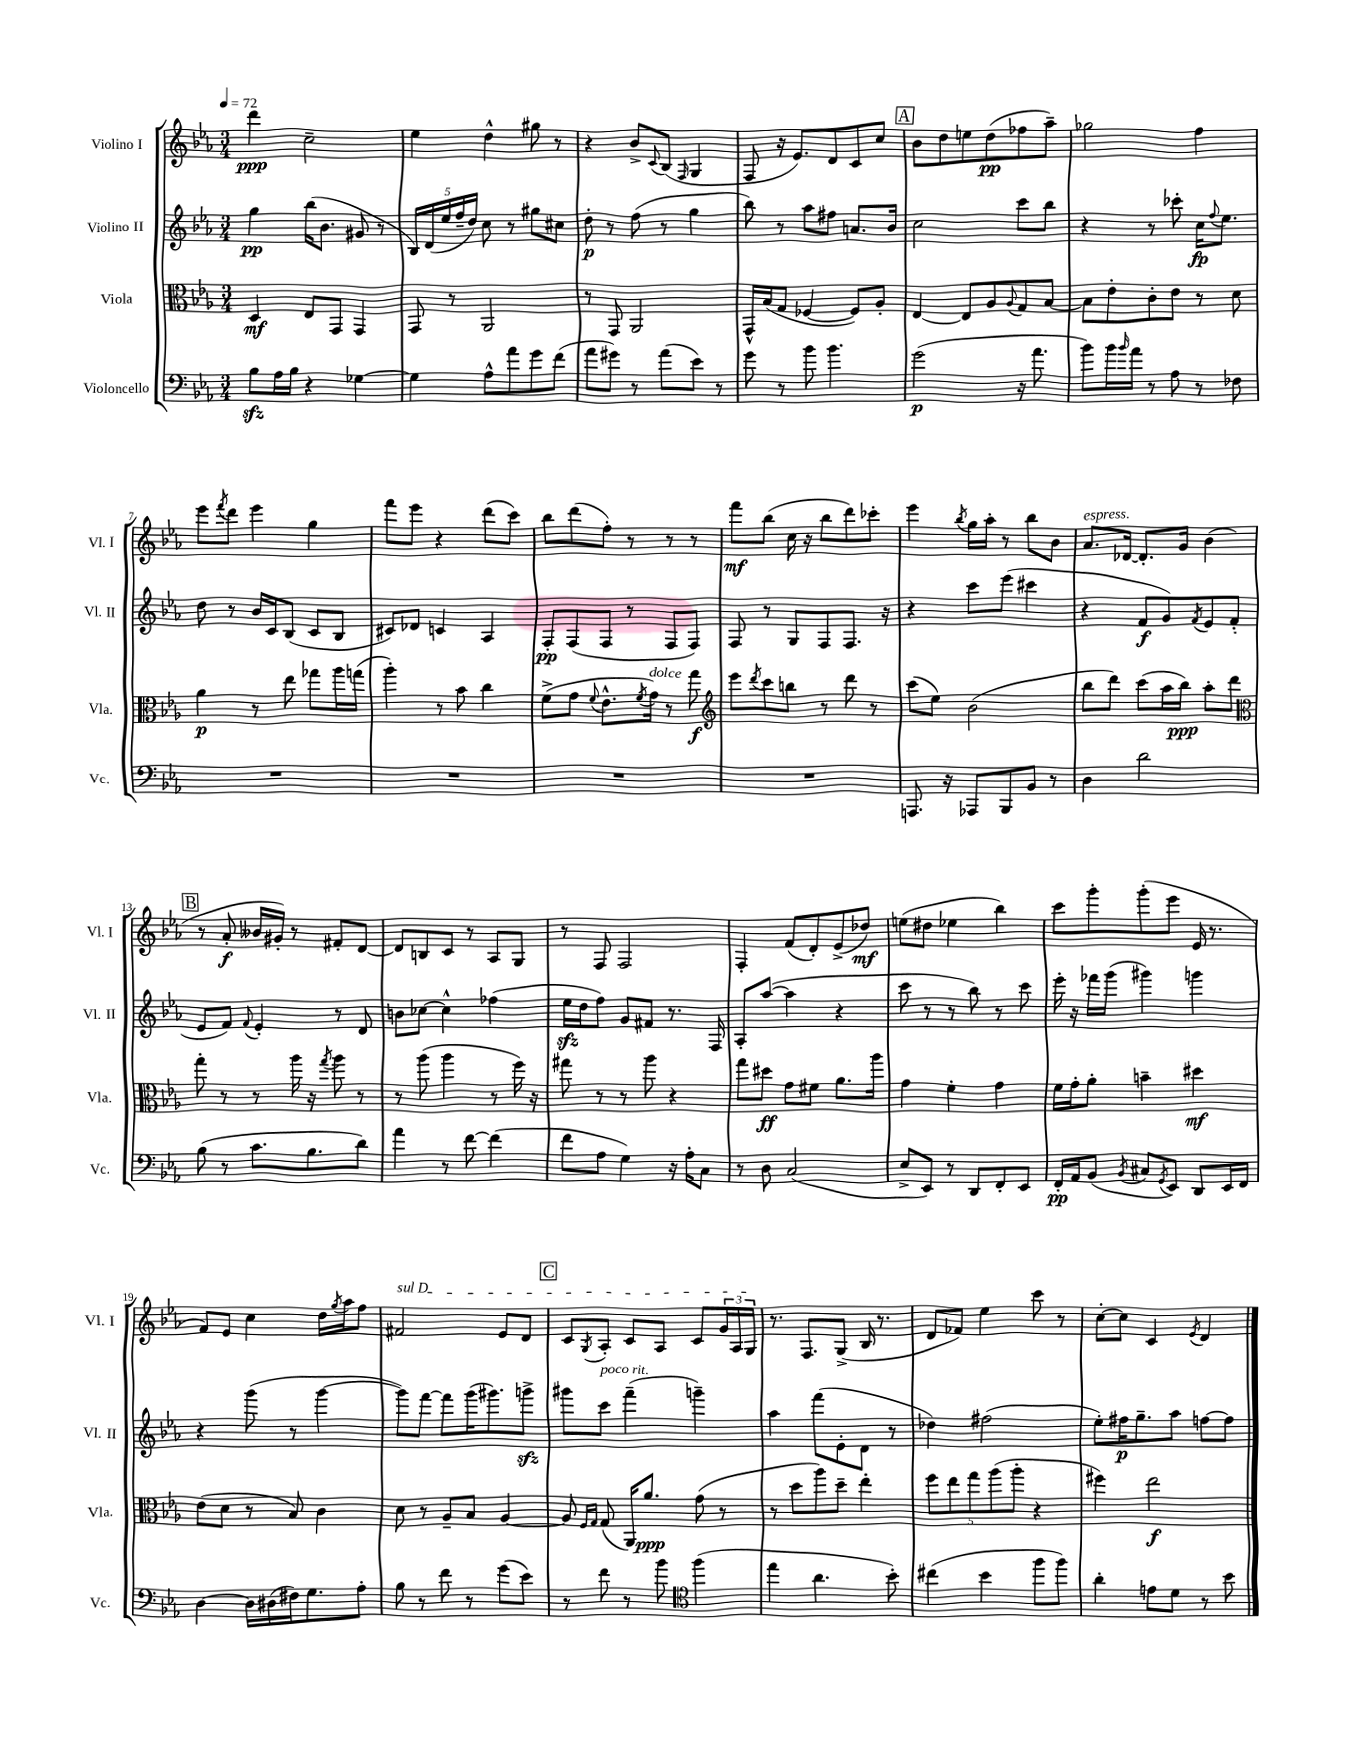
<<
\new StaffGroup <<
\new Staff = "s0" \with { instrumentName = "Violino I" shortInstrumentName = "Vl. I" } {
    \clef treble \key ees \major \numericTimeSignature \time 3/4 \tempo 4 = 72
    d'''4\ppp c''2-- |
    ees''4 d''4-^ gis''8 r8 |
    r4 bes'8-> \appoggiatura { c'8 } bes8( \grace { f16 } g4 |
    f8 r16 ees'8.) d'8 c'8 c''8 |
    \mark \markup { \box "A" } bes'8 d''8 e''8 d''8\pp( fes''8 aes''8--) |
    ges''2 f''4 |
    ees'''8 \acciaccatura { f'''8 } d'''8 ees'''4 g''4 |
    f'''8 ees'''8 r4 d'''8( c'''8) |
    bes''8 d'''8( f''8-.) r8 r8 r8 |
    f'''8\mf bes''8( c''16 r16 bes''8 d'''8) ces'''8-. |
    ees'''4 \acciaccatura { bes''8 } g''16 aes''16-. r8 bes''8 bes'8 |
    aes'8.^\markup { \italic "espress." } des'16~ des'8.-. g'16 bes'4( |
    \mark \markup { \box "B" } r8 aes'8-.\f beses'16 gis'16-.) r8 fis'8-. d'8~ |
    d'8 b8 c'8 r8 aes8 g8 |
    r8 f8 f2 |
    f4-. f'8( d'8-.) ees'8->( des''8\mf) |
    e''8( dis''8 ees''4 bes''4) |
    c'''8 g'''8-. g'''8-.( ees'''8 ees'16 r8. |
    f'8) ees'8 c''4 d''16 \acciaccatura { g''8 } aes''16 f''8 |
    \once \override TextSpanner.bound-details.left.text = \markup { \italic "sul D" } fis'2\startTextSpan ees'8 d'8 |
    \mark \markup { \box "C" } c'8 \acciaccatura { g8 } aes8-. c'8 aes8 c'8 \tuplet 3/2 { g'16 aes16 g16\stopTextSpan } |
    r8. f8. g8->( bes16 r8. |
    d'8 fes'8) ees''4 c'''8 r8 |
    c''8~-. c''8 c'4 \acciaccatura { ees'8 } d'4 \bar "|." |
}
\new Staff = "s1" \with { instrumentName = "Violino II" shortInstrumentName = "Vl. II" } {
    \clef treble \key ees \major \numericTimeSignature \time 3/4
    g''4\pp bes''16( bes'8. gis'8 r8 |
    \tuplet 5/4 { bes16) d'16( ees''16 f''16-- d''16) } c''8 r8 gis''8 cis''8 |
    d''8-.\p r8 f''8( r8 g''4 |
    bes''8) r8 aes''8 fis''8 a'8. bes'16 |
    \mark \markup { \box "A" } c''2 c'''8 bes''8 |
    r4 r8 ces'''8-. c''16\fp \appoggiatura { f''8 } ees''8. |
    d''8 r8 bes'16 c'16 bes8( c'8 bes8 |
    cis'8) des'8 c'4 aes4 |
    f8-.\pp f8( f8 r8 f8 f8) |
    f8 r8 g8 f8 f8. r16 |
    r4 c'''8 ees'''8( cis'''4 |
    r4 f'8\f g'8) \acciaccatura { f'8 } ees'8 f'8-.( |
    \mark \markup { \box "B" } ees'8 f'8) \appoggiatura { f'8 } ees'4-. r8 d'8 |
    b'8 ces''8~ ces''4-^ fes''4( |
    ees''16\sfz d''16 f''8) g'8 fis'8 r8. f16 |
    aes8-. aes''8~( aes''4 r4 |
    c'''8 r8 r8 bes''8) r8 c'''8 |
    ees'''16-. r16 fes'''16 g'''16( gis'''4) g'''4 |
    r4 g'''8( r8 g'''4~ |
    g'''8) f'''8~ f'''8 g'''16( gis'''8.) g'''8->\sfz |
    \mark \markup { \box "C" } gis'''8 c'''8^\markup { \italic "poco rit." } f'''4--( g'''4--) |
    aes''4 f'''8( ees'8-. d'8 r8 |
    des''4) fis''2( |
    ees''8-.) fis''16\p g''8.-- aes''8 f''8~ f''8 \bar "|." |
}
\new Staff = "s2" \with { instrumentName = "Viola" shortInstrumentName = "Vla." } {
    \clef alto \key ees \major \numericTimeSignature \time 3/4
    d4\mf ees8 g,8 g,4 |
    g,8 r8 aes,2 |
    r8 g,8 aes,2 |
    g,16-^ bes16( g8 fes4~ fes8) aes8-. |
    \mark \markup { \box "A" } ees4~ ees8 aes8 \appoggiatura { aes8 } g8 bes8~ |
    bes8 ees'8-. c'8-. ees'8 r8 d'8 |
    aes'4\p r8 ees''8 ges''8 aes''16 g''16( |
    aes''4-.) r8 bes'8 c''4 |
    f'8->( g'8 \appoggiatura { f'8 } ees'8.-^ \acciaccatura { f'8 } g'16^\markup { \italic "dolce" }) r8 g''8\f |
    \clef treble ees'''8 \acciaccatura { d'''8 } c'''8 b''8 r8 d'''8 r8 |
    c'''8( ees''8) bes'2( |
    bes''8 d'''8) c'''8( aes''16 bes''16\ppp) aes''8-. d'''8 |
    \mark \markup { \box "B" } \clef alto g''8-. r8 r8 aes''16 r16 \acciaccatura { g''8 } aes''8 r8 |
    r8 aes''8( aes''4 r8 f''16) r16 |
    gis''8 r8 r8 aes''8 r4 |
    g''8 dis''8\ff g'8 fis'8 aes'8. aes''16 |
    g'4 f'4-. g'4 |
    f'16 g'16-. aes'8-. b'4-- dis''4\mf |
    ees'8( d'8 r8 bes8) c'4 |
    d'8 r8 aes8-- bes8 aes4~ |
    \mark \markup { \box "C" } aes8 \grace { f16 g16 } g8( aes,16) aes'8.\ppp g'8( r8 |
    r8 d''8 aes''8) d''8-- ees''4-. |
    \tuplet 5/4 { f''8 ees''8 g''8 aes''8( aes''8-. } r4 |
    fis''4) ees''2\f \bar "|." |
}
\new Staff = "s3" \with { instrumentName = "Violoncello" shortInstrumentName = "Vc." } {
    \clef bass \key ees \major \numericTimeSignature \time 3/4
    bes8\sfz aes16 bes16 r4 ges4~ |
    ges4 aes8-^ aes'8 g'8 f'8( |
    aes'8 gis'8) r8 aes'8( ees'8) r8 |
    g'8 r8 bes'8 bes'4. |
    \mark \markup { \box "A" } g'2\p( r16 aes'8. |
    bes'8) bes'16 \grace { bes'16 } aes'16 r8 aes8 r8 fes8 |
    R2. |
    R2. |
    R2. |
    R2. |
    a,,8. r16 aes,,8 bes,,8 bes,8 r8 |
    d4 d'2 |
    \mark \markup { \box "B" } bes8( r8 c'8. bes8. d'8) |
    aes'4 r8 f'8~ f'4( |
    f'8 aes8 g4) r16 aes16-. c8 |
    r8 d8 c2( |
    ees8-> ees,8) r8 d,8 f,8-. ees,8 |
    f,16-.\pp aes,16 bes,8( \acciaccatura { bes,8 } cis8 \acciaccatura { g,8 } ees,8) d,8 ees,16 f,16 |
    d4~ d16 dis16( fis16) g8. aes8-. |
    bes8 r8 f'8 r8 g'8( ees'8) |
    \mark \markup { \box "C" } r8 f'8 r8 bes'8 \clef tenor f''4( |
    ees''4 aes'4. bes'8-.) |
    cis''4( bes'4 f''8 f''8) |
    aes'4-. e'8 d'8 r8 bes'8 \bar "|." |
}
>>
>>
